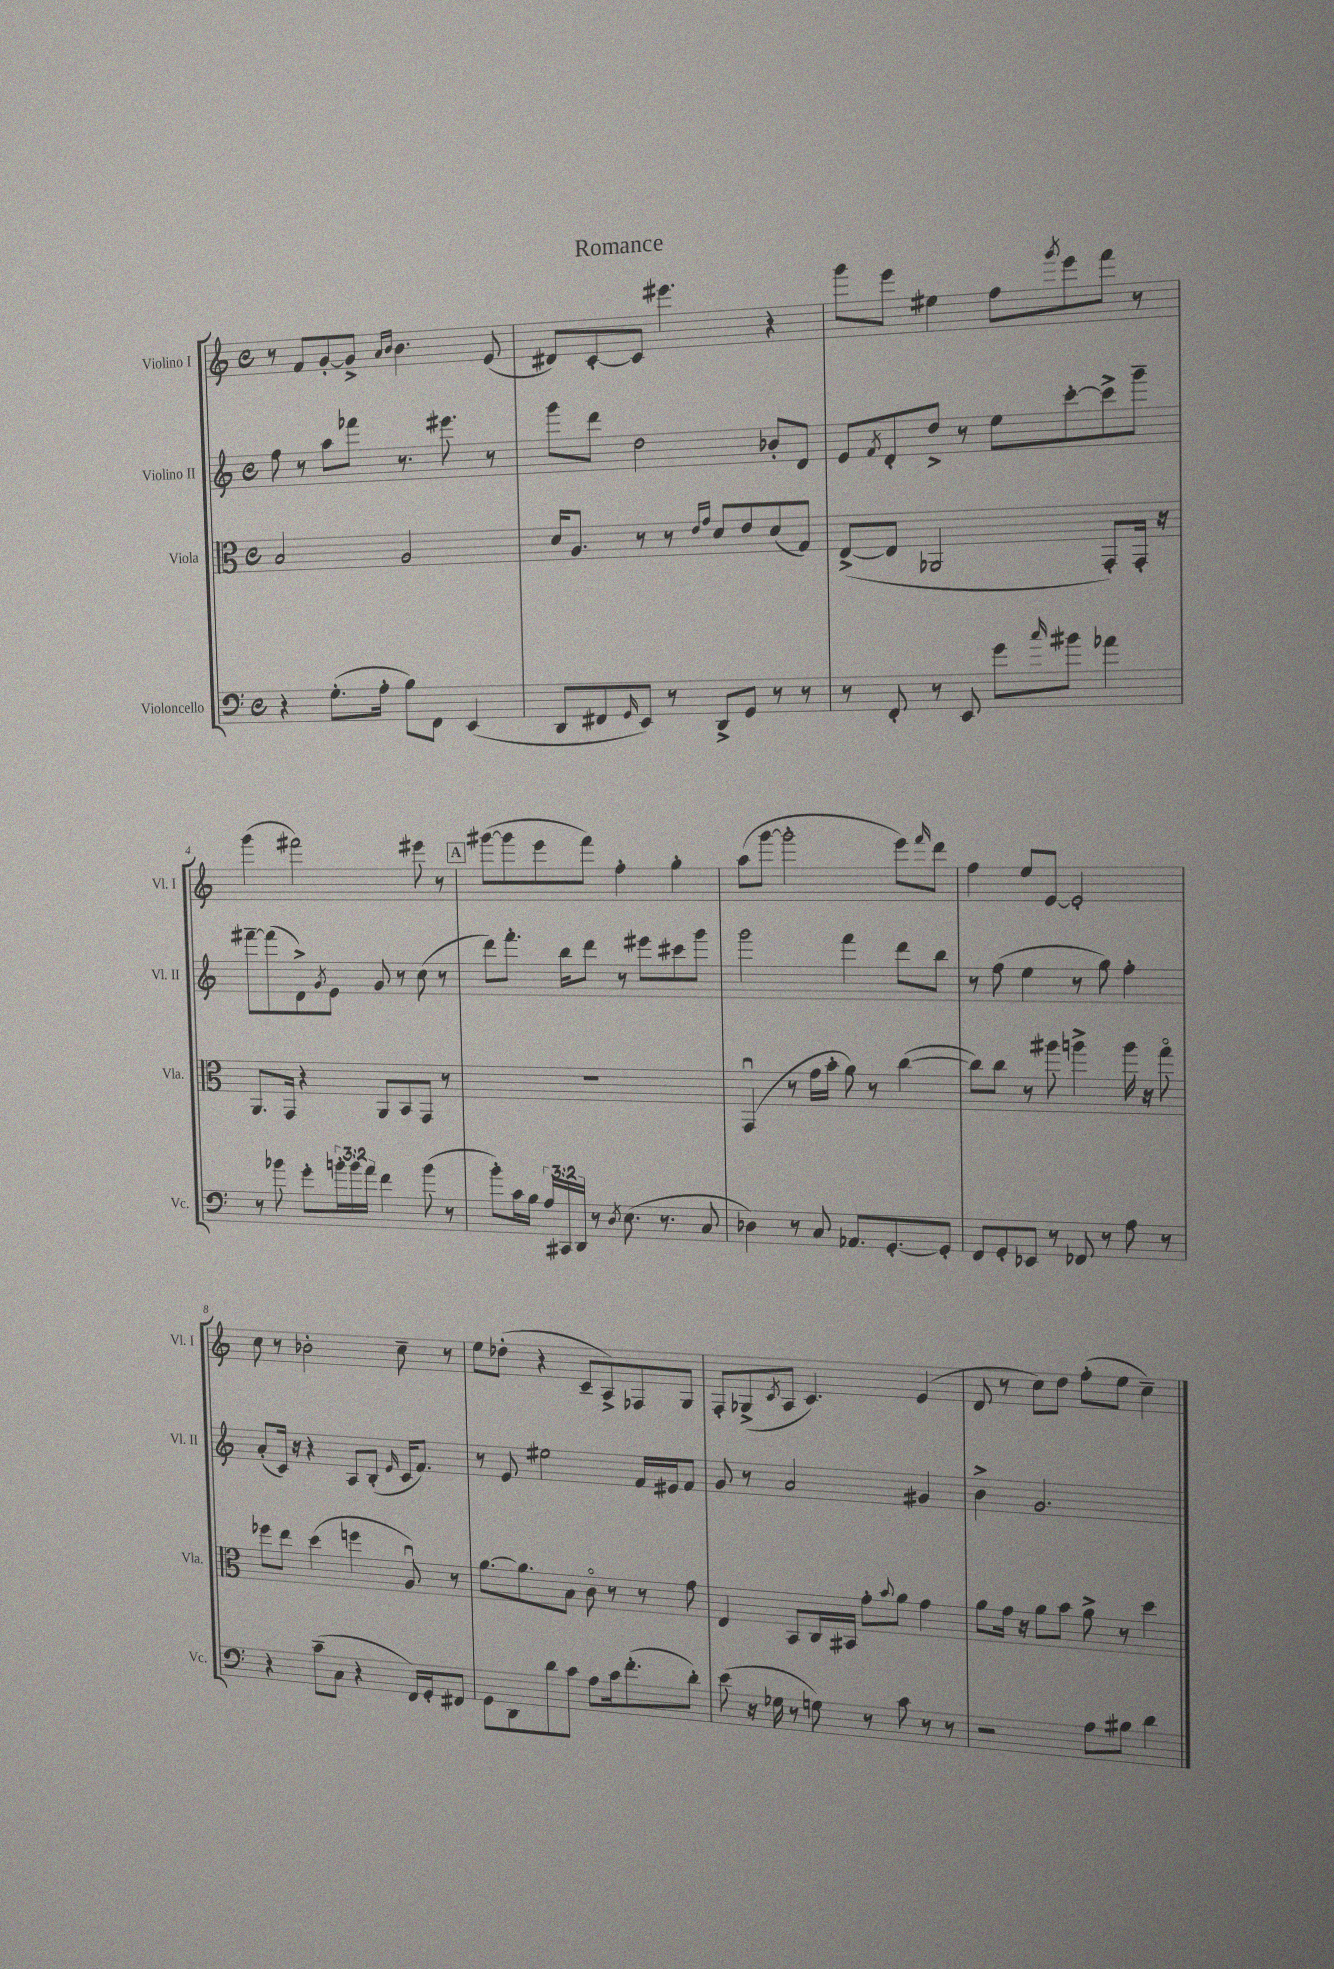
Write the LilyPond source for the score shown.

\header { title = "Romance" }
<<
\new StaffGroup <<
\new Staff = "s0" \with { instrumentName = "Violino I" shortInstrumentName = "Vl. I" } {
    \clef treble \key c \major \defaultTimeSignature \time 4/4
    r8 f'8 g'8~-. g'8-> \grace { a'16 b'16 } b'4. e'8( |
    dis'8) c'8~-. c'8 eis'''4. r4 |
    g'''8 e'''8 eis''4 f''8 \acciaccatura { g'''8 } e'''8 f'''8 r8 |
    g'''4( fis'''2) eis'''8 r8 |
    \mark \markup { \box "A" } gis'''8~( gis'''8 e'''8 f'''8) f''4-. g''4-. |
    a''8( g'''8~ g'''2-. e'''8) \grace { f'''16 } d'''8 |
    f''4 e''8 e'8~ e'2-. |
    c''8 r8 bes'2-. c''8-- r8 |
    e''8 des''8-.( r4 c'8-- a8->) fes8 g8 |
    f8-. ges8->( \acciaccatura { c'8 } a8 c'4.) e'4( |
    d'8 r8 c''8) d''8 f''8-.( e''8 c''4--) \bar "|." |
}
\new Staff = "s1" \with { instrumentName = "Violino II" shortInstrumentName = "Vl. II" } {
    \clef treble \key c \major \defaultTimeSignature \time 4/4
    f''8 r8 a''8 fes'''8 r8. eis'''8. r8 |
    g'''8 d'''8 d''2 bes'8-. d'8 |
    e'8 \acciaccatura { f'8 } d'8-. d''8-> r8 e''8 c'''8~-. c'''8-> g'''8-- |
    fis'''8~-- fis'''8( d'8->) \acciaccatura { g'8 } e'8 g'8 r8 c''8( r8 |
    \mark \markup { \box "A" } d'''8) f'''8.-. b''16 d'''8 r8 eis'''8 cis'''8 g'''8 |
    g'''2 f'''4 d'''8 b''8 |
    r8 f''8( e''4 r8 g''8) f''4-. |
    a'8-.( c'16) r16 r4 a8 b8-.( \grace { e'16 } c'16 f'8.) |
    r8 e'8 eis''2 f'16 eis'16 f'8 |
    g'8 r8 a'2 gis'4 |
    b'4-> g'2. \bar "|." |
}
\new Staff = "s2" \with { instrumentName = "Viola" shortInstrumentName = "Vla." } {
    \clef alto \key c \major \defaultTimeSignature \time 4/4
    b2 a2 |
    d'16 a8. r8 r8 \grace { e'16 g'16 } d'8 e'8 d'8( g8) |
    e8~->( e8 aes,2 g,8-.) g,16-. r16 |
    a,8. g,16 r4 a,8 b,8 g,8 r8 |
    \mark \markup { \box "A" } R1 |
    g,4\downbow( r8 g'16 b'16-. a'8) r8 c''4~( |
    c''8) c''8 r8 ais''8 a''4-> a''16 r16 g''8\flageolet |
    fes''8 e''8 d''4( f''4 a8\downbow) r8 |
    a'8.~ a'8. b8 c'8\flageolet r8 r8 g'8 |
    e4 b,8 c16 bis,16 g'8-. \appoggiatura { b'8 } a'8 g'4 |
    a'8 g'16 r16 a'8 b'8 a'8-> r8 d''4 \bar "|." |
}
\new Staff = "s3" \with { instrumentName = "Violoncello" shortInstrumentName = "Vc." } {
    \clef bass \key c \major \defaultTimeSignature \time 4/4 \override Staff.TupletNumber.text = #tuplet-number::calc-fraction-text
    r4 g8.-.( a16-. b8) f,8 e,4( |
    d,8 fis,8 \grace { g,16 } e,8) r8 d,8-> g,8 r8 r8 |
    r8 f,8-. r8 e,8 g'8 \grace { c''16 } bis'8 aes'4 |
    r8 bes'8 g'8-. \tuplet 3/2 { b'16-. b'16 a'16 } f'4 b'8( r8 |
    \mark \markup { \box "A" } b'8-.) c'16 b16 \tuplet 3/2 { a16 cis,16 d,16 } r8 \acciaccatura { d8 } e8.( r8. c8 |
    des4) r8 c8 aes,8. g,8.~-. g,8-. |
    f,8 g,8-. ees,8 r8 fes,8 r8 a8 r8 |
    r4 c'8--( c8 r4 f,16) g,16-. fis,8 |
    g,8 d,8 d'8 c'8 a8 c'16 f'8.-.( d'8-.) |
    e'8( r16 ges16 r8 g8) r8 c'8 r8 r8 |
    r2 a8 bis8 d'4 \bar "|." |
}
>>
>>
